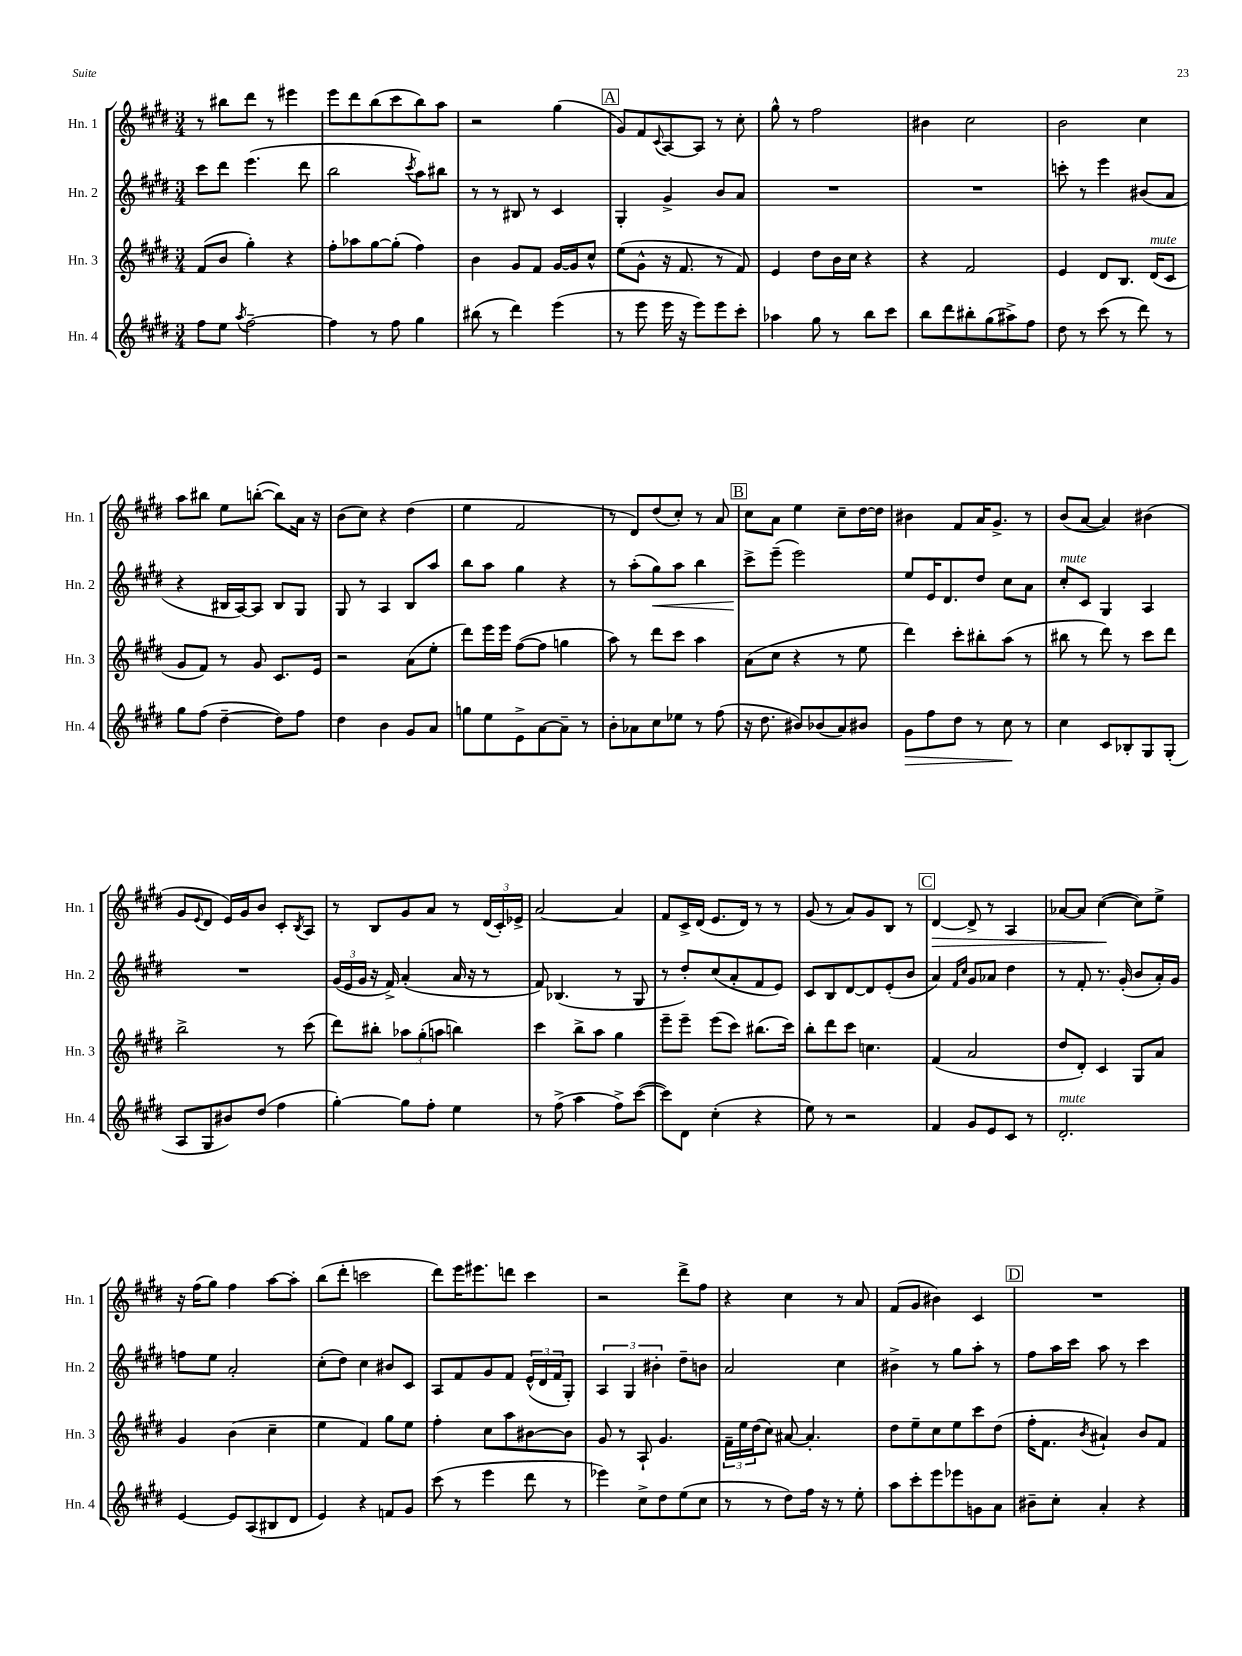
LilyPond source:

<<
\new StaffGroup <<
\new Staff = "s0" \with { instrumentName = "Hn. 1" shortInstrumentName = "Hn. 1" } {
    \clef treble \key e \major \numericTimeSignature \time 3/4
    r8 bis''8 dis'''8 r8 eis'''4 |
    e'''8 dis'''8 b''8( cis'''8 b''8) a''8 |
    r2 gis''4( |
    \mark \markup { \box "A" } gis'8) fis'8 \appoggiatura { cis'8 } a8~ a8 r8 cis''8-. |
    gis''8-^ r8 fis''2 |
    bis'4 cis''2 |
    b'2 cis''4 |
    a''8 bis''8 e''8 b''8~-.( b''8) a'16 r16 |
    b'8( cis''8) r4 dis''4( |
    e''4 fis'2 |
    r8 dis'8) dis''8( cis''8-.) r8 a'8 |
    \mark \markup { \box "B" } cis''8 a'8 e''4 cis''8-- dis''16~ dis''16 |
    bis'4 fis'8 a'16 gis'8.-> r8 |
    b'8( a'8~ a'4) bis'4( |
    gis'8 \appoggiatura { e'8 } dis'8 e'16) gis'16 b'8 cis'8-. \acciaccatura { b8 } a8 |
    r8 b8 gis'8 a'8 r8 \tuplet 3/2 { dis'16( cis'16-.) ees'16-> } |
    a'2~ a'4 |
    fis'8 cis'16-> dis'16( e'8. dis'16) r8 r8 |
    gis'8( r8 a'8) gis'8 b8 r8 |
    \mark \markup { \box "C" } dis'4~\> dis'8-> r8 a4 |
    aes'8~ aes'8 cis''4~\!( cis''8) e''8-> |
    r16 fis''16( gis''8) fis''4 a''8~ a''8-. |
    b''8( dis'''8-. c'''2 |
    dis'''8) e'''16 eis'''8. d'''8 cis'''4 |
    r2 dis'''8-> fis''8 |
    r4 cis''4 r8 a'8 |
    fis'8( gis'8 bis'4) cis'4 |
    \mark \markup { \box "D" } R2. \bar "|." |
}
\new Staff = "s1" \with { instrumentName = "Hn. 2" shortInstrumentName = "Hn. 2" } {
    \clef treble \key e \major \numericTimeSignature \time 3/4
    cis'''8 dis'''8 e'''4.( dis'''8 |
    b''2 \acciaccatura { cis'''8 } a''8) bis''8 |
    r8 r8 bis8 r8 cis'4 |
    \mark \markup { \box "A" } gis4-. gis'4-> b'8 a'8 |
    R2. |
    R2. |
    c'''8-. r8 e'''4 bis'8( a'8 |
    r4 bis16 a16~) a8 bis8 gis8 |
    gis8 r8 a4 b8 a''8 |
    b''8 a''8 gis''4 r4 |
    r8 a''8-.( gis''8\<) a''8 b''4 |
    \mark \markup { \box "B" } cis'''8->\! e'''8--( e'''2) |
    e''8 e'16 dis'8. dis''8 cis''8 a'8 |
    cis''8-.^\markup { \italic "mute" } cis'8 gis4 a4 |
    R2. |
    \tuplet 3/2 { gis'16( e'16 gis'16 } r16 fis'16->) a'4-.( a'16 r16 r8 |
    fis'8) bes4.( r8 gis8 |
    r8 dis''8-.) cis''8( a'8-. fis'8 e'8) |
    cis'8 b8 dis'8~ dis'8 e'8-.( b'8 |
    \mark \markup { \box "C" } a'4) \grace { fis'16 cis''16 } gis'8 aes'8 dis''4 |
    r8 fis'8-. r8. gis'16-.( b'8 a'16-.) gis'16 |
    f''8 e''8 a'2-. |
    cis''8-.( dis''8) cis''4 bis'8 cis'8 |
    a8 fis'8 gis'8 fis'8 \tuplet 3/2 { e'16-^( dis'16 fis'16 } gis8-.) |
    \tuplet 3/2 { a4 gis4 bis'4-. } dis''8-- b'8 |
    a'2 cis''4 |
    bis'4-> r8 gis''8 a''8-. r8 |
    \mark \markup { \box "D" } fis''8 a''16 cis'''16 a''8 r8 cis'''4 \bar "|." |
}
\new Staff = "s2" \with { instrumentName = "Hn. 3" shortInstrumentName = "Hn. 3" } {
    \clef treble \key e \major \numericTimeSignature \time 3/4
    fis'8( b'8 gis''4-.) r4 |
    fis''8-. aes''8 gis''8~ gis''8-.( fis''4) |
    b'4 gis'8 fis'8 gis'16~ gis'16 cis''8-^ |
    \mark \markup { \box "A" } e''8( gis'8-^ r16 fis'8. r8 fis'8) |
    e'4 dis''8 b'16 cis''16 r4 |
    r4 fis'2 |
    e'4 dis'8 b8. dis'16^\markup { \italic "mute" }( cis'8 |
    gis'8 fis'8) r8 gis'8 cis'8. e'16 |
    r2 a'8( e''8-. |
    dis'''8) e'''16 e'''16 fis''8~( fis''8 g''4 |
    a''8) r8 dis'''8 cis'''8 a''4 |
    \mark \markup { \box "B" } a'8( cis''8 r4 r8 e''8 |
    dis'''4) cis'''8-. bis''8-. a''8( r8 |
    bis''8 r8 dis'''8) r8 cis'''8 dis'''8 |
    b''2-> r8 cis'''8( |
    dis'''8) bis''8-. \tuplet 3/2 { aes''8 gis''8-.( a''8 } b''4) |
    cis'''4 b''8-> a''8 gis''4 |
    e'''8-- e'''8-- e'''8( cis'''8) bis''8.( cis'''16) |
    b''8-. dis'''8 cis'''8 c''4. |
    \mark \markup { \box "C" } fis'4( a'2 |
    dis''8 dis'8-.) cis'4 gis8 a'8 |
    gis'4 b'4( cis''4-- |
    e''4 fis'4) gis''8 e''8 |
    fis''4-. cis''8 a''8 bis'8~ bis'8 |
    gis'8 r8 a8-! gis'4. |
    \tuplet 3/2 { fis'16-- e''16 dis''16( } cis''8) ais'8~ ais'4.-. |
    dis''8 e''8-- cis''8 e''8 cis'''8 dis''8( |
    \mark \markup { \box "D" } fis''16-. fis'8. \acciaccatura { b'8 } ais'4-!) b'8 fis'8 \bar "|." |
}
\new Staff = "s3" \with { instrumentName = "Hn. 4" shortInstrumentName = "Hn. 4" } {
    \clef treble \key e \major \numericTimeSignature \time 3/4
    fis''8 e''8 \acciaccatura { a''8 } fis''2~-- |
    fis''4 r8 fis''8 gis''4 |
    bis''8( r8 dis'''4) e'''4( |
    \mark \markup { \box "A" } r8 e'''8 e'''16 r16 e'''8) e'''8 cis'''8-. |
    aes''4 gis''8 r8 b''8 cis'''8 |
    b''8 dis'''8 bis''8-. gis''8( ais''8->) fis''8 |
    dis''8 r8 cis'''8( r8 dis'''8) r8 |
    gis''8 fis''8( dis''4~-- dis''8) fis''8 |
    dis''4 b'4 gis'8 a'8 |
    g''8 e''8 e'8-> a'8~ a'8-- r8 |
    b'8-. aes'8 cis''8 ees''8 r8 fis''8( |
    \mark \markup { \box "B" } r16 dis''8. bis'8) bes'8( a'8) bis'8 |
    gis'8\> fis''8 dis''8 r8 cis''8\! r8 |
    cis''4 cis'8 bes8-. gis8 gis8-.( |
    a8 gis8 bis'8) dis''8( fis''4 |
    gis''4~-.) gis''8 fis''8-. e''4 |
    r8 fis''8->( a''4 fis''8->) cis'''8~( |
    cis'''8) dis'8 cis''4-.( r4 |
    e''8) r8 r2 |
    \mark \markup { \box "C" } fis'4 gis'8 e'8 cis'8 r8 |
    dis'2.-.^\markup { \italic "mute" } |
    e'4~ e'8 a8( bis8 dis'8 |
    e'4) r4 f'8 gis'8 |
    cis'''8( r8 e'''4 dis'''8 r8 |
    ees'''4) cis''8-> dis''8 e''8( cis''8 |
    r8 r8 dis''8) fis''16 r16 r8 e''8-. |
    a''8 cis'''8-. e'''8 ees'''8 g'8 a'8 |
    \mark \markup { \box "D" } bis'8-- cis''8-. a'4-. r4 \bar "|." |
}
>>
>>
\layout { \context { \Score \remove "Bar_number_engraver" } }
